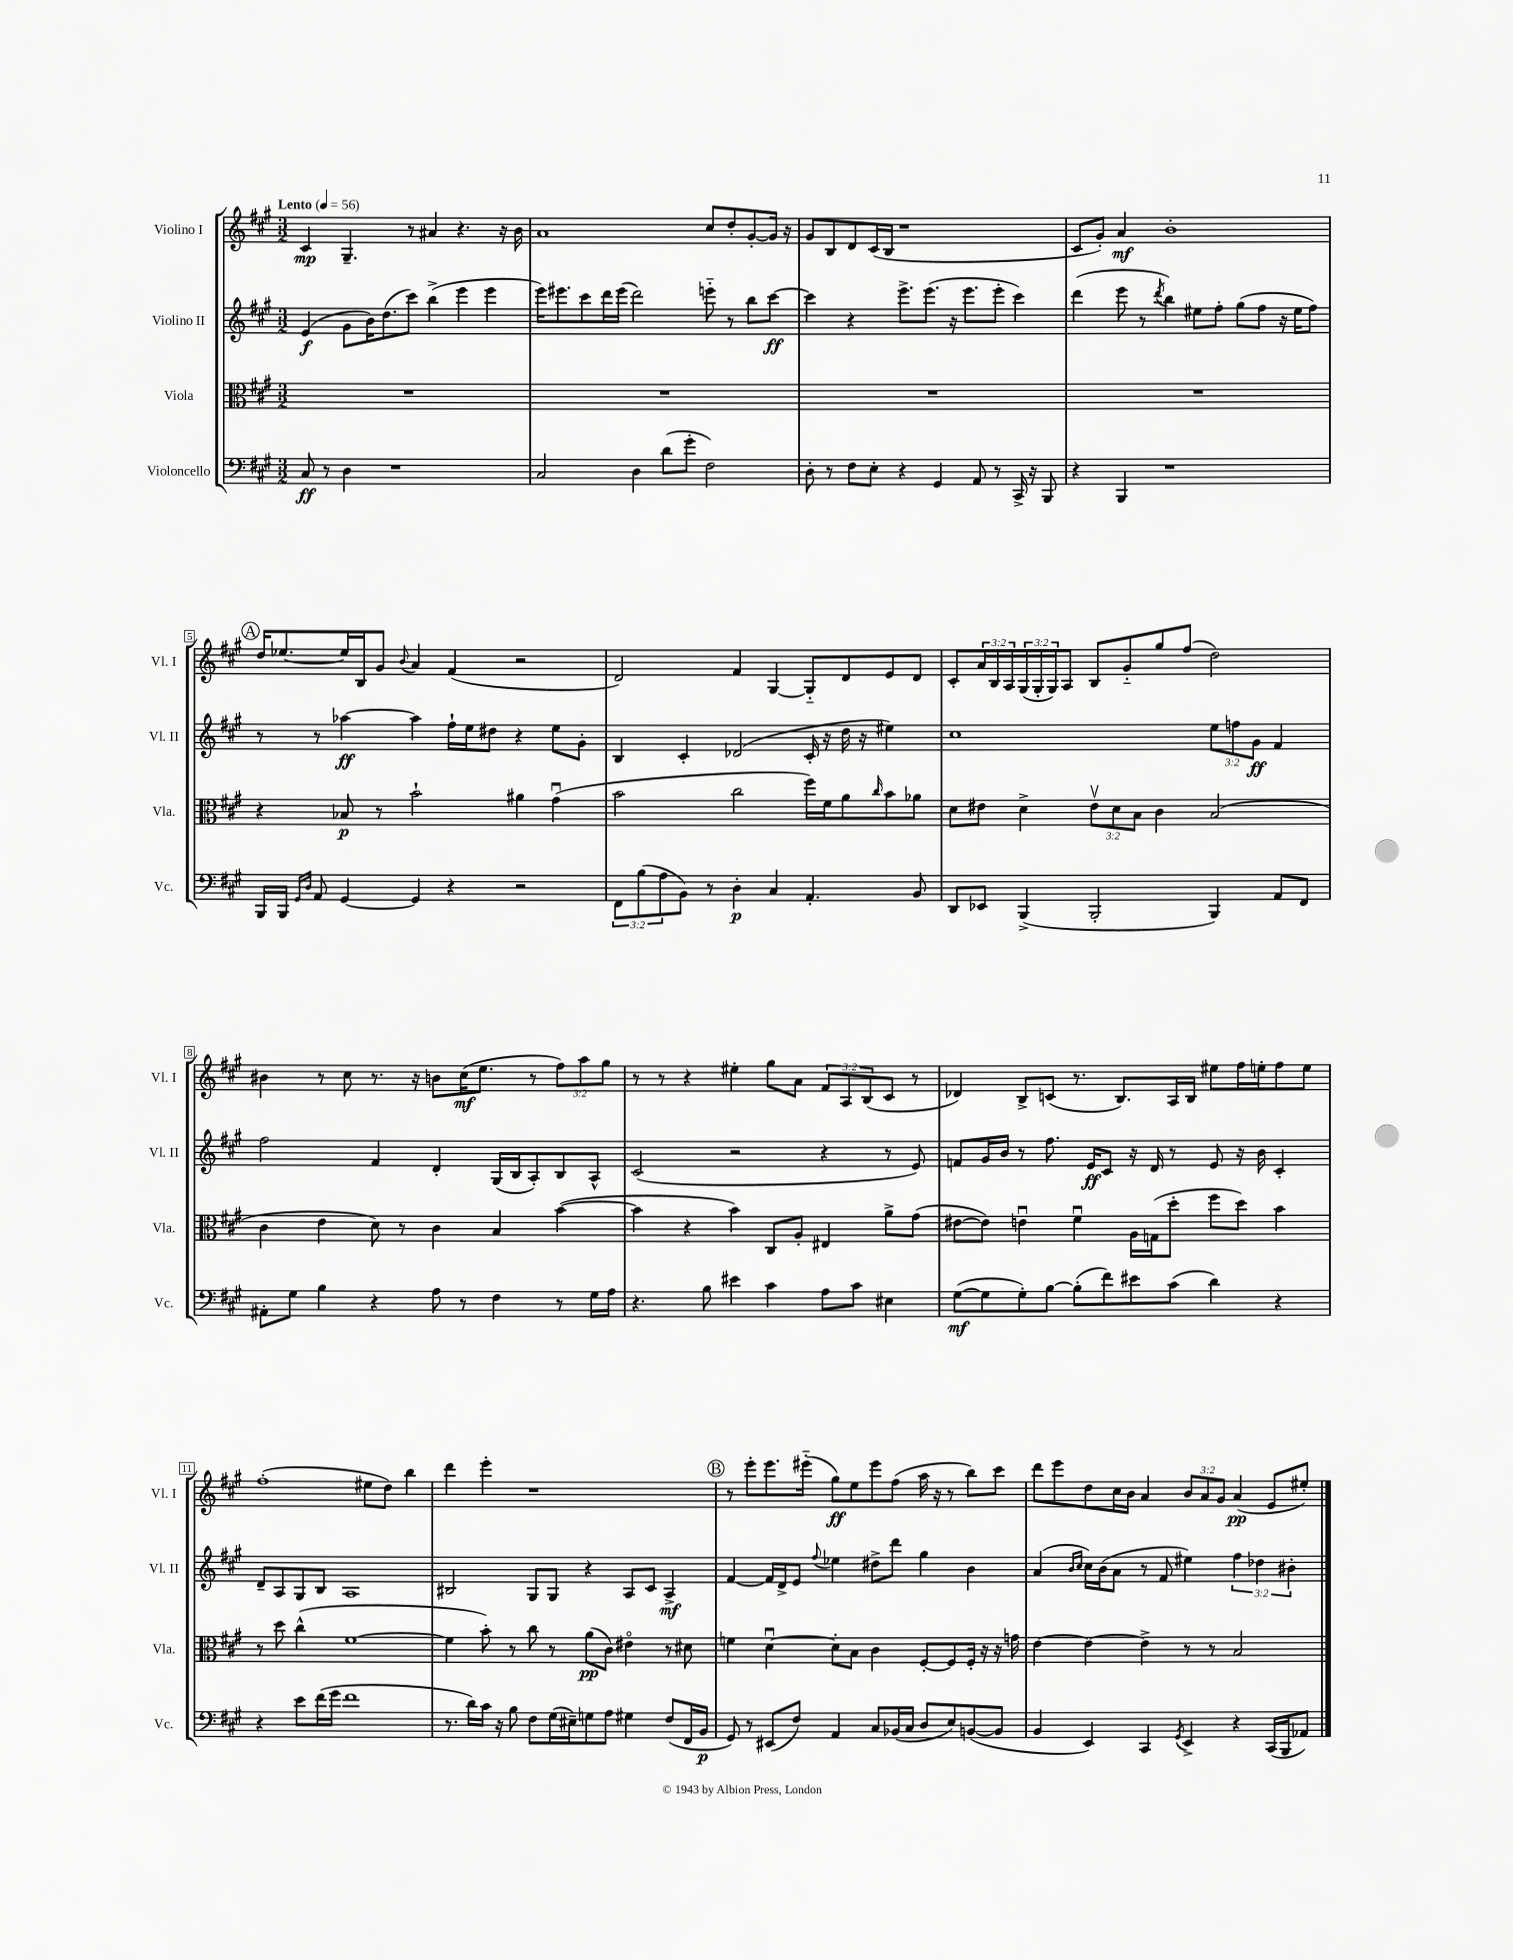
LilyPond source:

<<
\new StaffGroup <<
\new Staff = "s0" \with { instrumentName = "Violino I" shortInstrumentName = "Vl. I" } {
    \clef treble \key a \major \numericTimeSignature \time 3/2 \override Staff.TupletNumber.text = #tuplet-number::calc-fraction-text \tempo "Lento" 4 = 56
    cis'4\mp gis4.-- r8 ais'4 r4. r16 b'16 |
    a'1 cis''8 d''8-. gis'8~-. gis'16 r16 |
    gis'8 b8 d'8 cis'16( b16 r1 |
    cis'8 gis'8-.) a'4\mf b'1-. |
    \mark \markup { \circle "A" } d''16 ees''8.~ ees''16 b16 gis'8 \appoggiatura { b'8 } a'4 fis'4( r2 |
    d'2) fis'4 gis4~ gis8-_ d'8 e'8 d'8 |
    cis'8-. \tuplet 3/2 { a'16 b16 a16 } \tuplet 3/2 { gis16( gis16-. gis16) } a8 b8 gis'8-_ gis''8 fis''8( d''2) |
    bis'4 r8 cis''8 r8. r16 b'8 cis''16\mf( e''8. r8 \tuplet 3/2 { fis''8) a''8 gis''8 } |
    r8 r8 r4 eis''4-. gis''8 a'8 \tuplet 3/2 { fis'8 a8 b8( } cis'8 r8 |
    des'4) b8-> c'8( r8. b8.) a16 b16 eis''8 fis''16 e''16-. fis''8 e''8 |
    fis''1-.( eis''8 d''8) b''4 |
    d'''4 e'''4-. r1 |
    \mark \markup { \circle "B" } r8 e'''8-. e'''8. eis'''16-_( gis''8\ff) e''8 eis'''8 fis''8( a''16 r16 r8 b''8) cis'''8 |
    d'''8 e'''8 d''8 cis''16 b'16 a'4 \tuplet 3/2 { b'8 a'8 gis'8 } a'4\pp( e'8 eis''8-.) \bar "|." |
}
\new Staff = "s1" \with { instrumentName = "Violino II" shortInstrumentName = "Vl. II" } {
    \clef treble \key a \major \numericTimeSignature \time 3/2 \override Staff.TupletNumber.text = #tuplet-number::calc-fraction-text
    e'4\f( gis'8 b'16) d''8.( cis'''8) b''4->( e'''4 e'''4 |
    e'''16) eis'''8. cis'''8 d'''16 eis'''16( d'''2) e'''8-_ r8 b''8 cis'''8~\ff |
    cis'''4 r4 e'''8.-> e'''8.( r16 e'''8. e'''8-. cis'''4) |
    d'''4( e'''8 r8 \acciaccatura { d'''8 } b''4) eis''8 fis''8-. gis''8( fis''8 r16 eis''16 fis''8) |
    \mark \markup { \circle "A" } r8 r8 aes''4~\ff aes''4 fis''16-! e''16 dis''8 r4 e''8 gis'8-. |
    b4 cis'4-. des'2( cis'16-. r16 d''16 r16 eis''4) |
    cis''1 \tuplet 3/2 { e''8 f''8 gis'8\ff } fis'4 |
    fis''2 fis'4 d'4-. gis16( b16 a8-.) b8 a8-^ |
    cis'2( r2 r4 r8 e'8) |
    f'8 gis'16 b'16 r8 fis''8. e'16\ff cis'8 r16 d'16 r8 e'8 r16 b'16 cis'4-. |
    d'8-- a8 gis8 b8 a1 |
    bis2 gis8 gis8 r4 a8 cis'8 a4->\mf |
    \mark \markup { \circle "B" } fis'4~ fis'16 d'16-> e'8 \appoggiatura { fis''8 } ees''4 dis''8-> d'''8 gis''4 b'4 |
    a'4( \grace { b'16 cis''16 } cis''16) b'16( a'8 r8 fis'8 eis''4) \tuplet 3/2 { fis''4 des''4 bis'4-. } \bar "|." |
}
\new Staff = "s2" \with { instrumentName = "Viola" shortInstrumentName = "Vla." } {
    \clef alto \key a \major \numericTimeSignature \time 3/2 \override Staff.TupletNumber.text = #tuplet-number::calc-fraction-text
    R1. |
    R1. |
    R1. |
    R1. |
    \mark \markup { \circle "A" } r4 bes8\p r8 b'2-! ais'4 gis'4\downbow( |
    b'2 cis''2 fis''16) fis'16 a'8 \grace { cis''16 } b'8 aes'8 |
    d'8 eis'8 d'4-> \tuplet 3/2 { eis'8\upbow d'8 b8 } cis'4 b2( |
    cis'4 e'4 d'8) r8 cis'4 b4 b'4~( |
    b'4 r4 b'4) cis8 a8-. eis4 a'8-> gis'8( |
    eis'8~ eis'8) e'4\downbow fis'4\downbow a16 g16( d''8-. fis''8 d''8) b'4 |
    r8 d''8 cis''4-^( fis'1~ |
    fis'4 b'8-.) r8 cis''8 r8 a'8\pp( cis'8) eis'4\flageolet r8 dis'8 |
    \mark \markup { \circle "B" } f'4 d'4~\downbow d'8-. b8 cis'4 fis8~-. fis8 fis16-. r16 r16 g'16 |
    e'4~ e'4~ e'4-> r8 r8 b2 \bar "|." |
}
\new Staff = "s3" \with { instrumentName = "Violoncello" shortInstrumentName = "Vc." } {
    \clef bass \key a \major \numericTimeSignature \time 3/2 \override Staff.TupletNumber.text = #tuplet-number::calc-fraction-text
    cis8\ff r8 d4 r1 |
    cis2 d4 d'8( gis'8-. fis2) |
    d8-. r8 fis8 e8-. r4 gis,4 a,8 r8 cis,16-> r16 b,,8 |
    r4 b,,4 r1 |
    \mark \markup { \circle "A" } b,,16 b,,16 \grace { gis,16 d16 } a,8 gis,4~ gis,4 r4 r2 |
    \tuplet 3/2 { fis,8 b8( a8 } b,8) r8 d4-.\p cis4 a,4.-. b,8 |
    d,8 ees,8 b,,4->( b,,2-. b,,4) a,8 fis,8 |
    ais,8-. gis8 b4 r4 a8 r8 fis4 r8 gis16 a16 |
    r4. b8 eis'4 cis'4 a8 cis'8 eis4 |
    gis8~\mf( gis8 gis8-.) b8~ b8-.( fis'8) eis'8 cis'8( d'4) r4 |
    r4 e'8 fis'16( gis'16 fis'1 |
    r8. d'16) cis'16 r16 b8 fis8 gis16( eis16--) g8 a8 gis4 fis8( fis,16 b,16\p |
    \mark \markup { \circle "B" } gis,8) r8 eis,8( fis8) a,4 cis8 bes,16( cis16 d8 e8) b,8~( b,8 |
    b,4 e,4) cis,4 \acciaccatura { gis,8 } e,4-> r4 cis,16( b,,16 aes,8) \bar "|." |
}
>>
>>
\layout { \context { \Score \override BarNumber.stencil = #(make-stencil-boxer 0.1 0.3 ly:text-interface::print) } }
